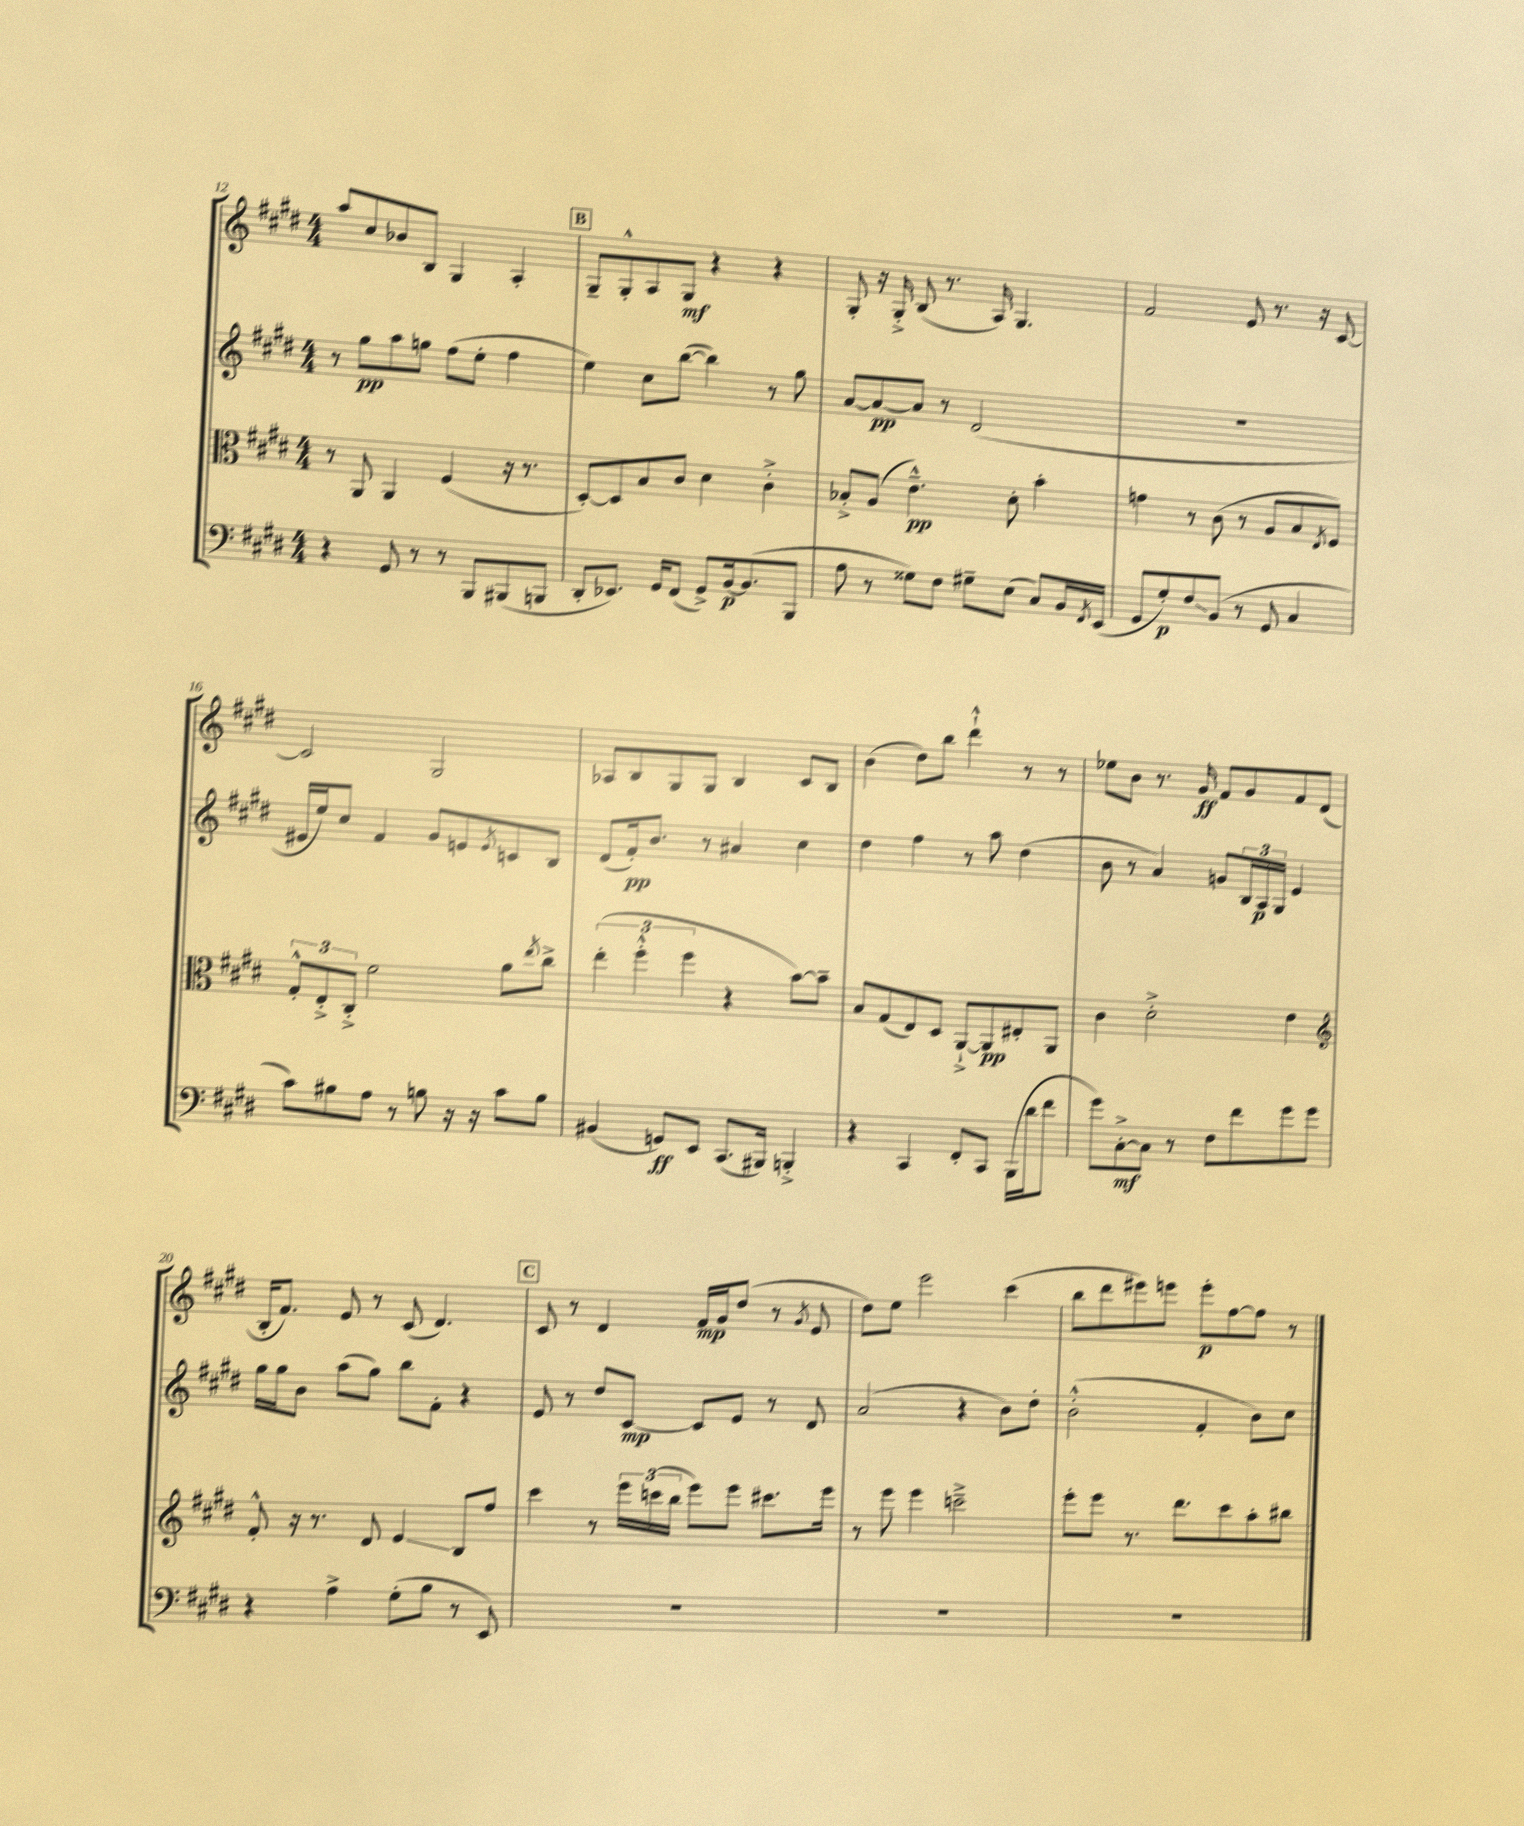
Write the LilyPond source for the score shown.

<<
\new StaffGroup <<
\new Staff = "s0" {
    \clef treble \key e \major \numericTimeSignature \time 4/4
    a''8 cis''8 bes'8 b8 gis4 a4-. |
    \mark \markup { \box "B" } gis8-- gis8-.-^ a8 gis8\mf r4 r4 |
    gis8-. r16 gis16-.-> b8( r8. a16) gis4. |
    fis'2 e'8 r8. r16 cis'8~ |
    cis'2 gis2 |
    aes8 b8 gis8 gis8 b4 cis'8 b8 |
    b'4( dis''8) b''8 dis'''4-!-^ r8 r8 |
    ees''8 b'8 r8. gis'16\ff fis'8 gis'8 fis'8 dis'8( |
    b16-. fis'8.) e'8 r8 cis'8( dis'4.) |
    \mark \markup { \box "C" } cis'8 r8 dis'4 fis'16\mp gis'16 dis''8( r8 \acciaccatura { gis'8 } e'8 |
    dis''8) e''8 e'''2 cis'''4( |
    b''8 dis'''8 eis'''8) e'''8 e'''8-.\p fis''8~ fis''8 r8 \bar "|." |
}
\new Staff = "s1" {
    \clef treble \key e \major \numericTimeSignature \time 4/4
    r8 gis''8\pp a''8 g''8 fis''8( e''8-. fis''4 |
    \mark \markup { \box "B" } e''4) cis''8 b''8~( b''4) r8 gis''8 |
    a'8~ a'8~\pp a'8 r8 dis'2( |
    R1 |
    eis'16 e''16) cis''8 fis'4 gis'8 e'8 \acciaccatura { e'8 } c'8 b8 |
    dis'8( fis'16-.\pp) b'8. r8 ais'4 cis''4 |
    dis''4 fis''4 r8 a''8 dis''4( |
    b'8 r8 a'4) g'8 \tuplet 3/2 { b16 a16\p gis16 } e'4 |
    gis''16 gis''16 b'8 a''8( gis''8) b''8 fis'8-. r4 |
    \mark \markup { \box "C" } e'8 r8 dis''8 cis'8~\mp cis'8 e'8 r8 dis'8 |
    a'2( r4 b'8) dis''8-. |
    b'2-.-^( fis'4-. b'8) cis''8 \bar "|." |
}
\new Staff = "s2" {
    \clef alto \key e \major \numericTimeSignature \time 4/4
    r8 a,8 a,4 fis4( r16 r8. |
    \mark \markup { \box "B" } dis8~-.) dis8 b8 cis'8 dis'4 cis'4-.-> |
    bes8-.-> a8( e'4.---^\pp) dis'8-. b'4-. |
    g'4 r8 cis'8( r8 a8 b8 \acciaccatura { e8 } fis8) |
    \tuplet 3/2 { gis8-.-^ e8-.-> cis8-.-> } fis'2 a'8 \acciaccatura { e''8 } cis''8-> |
    \tuplet 3/2 { e''4-.( fis''4-.-^ fis''4 } r4 b'8~) b'8-- |
    b8 gis8( e8) dis8 a,8~-!-> a,8\pp eis8-. a,8 |
    cis'4 dis'2-.-> e'4 |
    \clef treble fis'8-.-^ r16 r8. dis'8 e'4\glissando b8 fis''8 |
    \mark \markup { \box "C" } cis'''4 r8 \tuplet 3/2 { e'''16 c'''16( b''16 } e'''8) e'''8 cis'''8. e'''16 |
    r8 e'''8 e'''4 c'''2---> |
    e'''8-. e'''8 r8. dis'''8. cis'''8 a''8-. bis''8 \bar "|." |
}
\new Staff = "s3" {
    \clef bass \key e \major \numericTimeSignature \time 4/4
    r4 gis,8 r8 r8 b,,8 bis,,8( b,,8 |
    \mark \markup { \box "B" } dis,8-. ees,8.) gis,16 fis,8( gis,8->) b,16~\p b,8.( b,,8 |
    a8 r8 gisis8) fis8 gis8-- e8( cis8) b,16 \acciaccatura { fis,8 } e,16( |
    gis,8 gis8-.\p) fis8\glissando b,8( r8 gis,8 cis4 |
    cis'8) bis8 a8 r8 b8 r16 r16 cis'8 b8 |
    bis,4( g,8\ff) e,8 cis,8.( bis,,16) b,,4-.-> |
    r4 cis,4 fis,8-. cis,8 b,,16( dis'16 fis'8 |
    gis'8) cis8~-.->\mf cis8 r8 fis8 fis'8 gis'8 gis'8 |
    r4 a4-> gis8-.( b8 r8 e,8) |
    \mark \markup { \box "C" } R1 |
    R1 |
    R1 \bar "|." |
}
>>
>>
\layout { \context { \Score currentBarNumber = #12 } }
